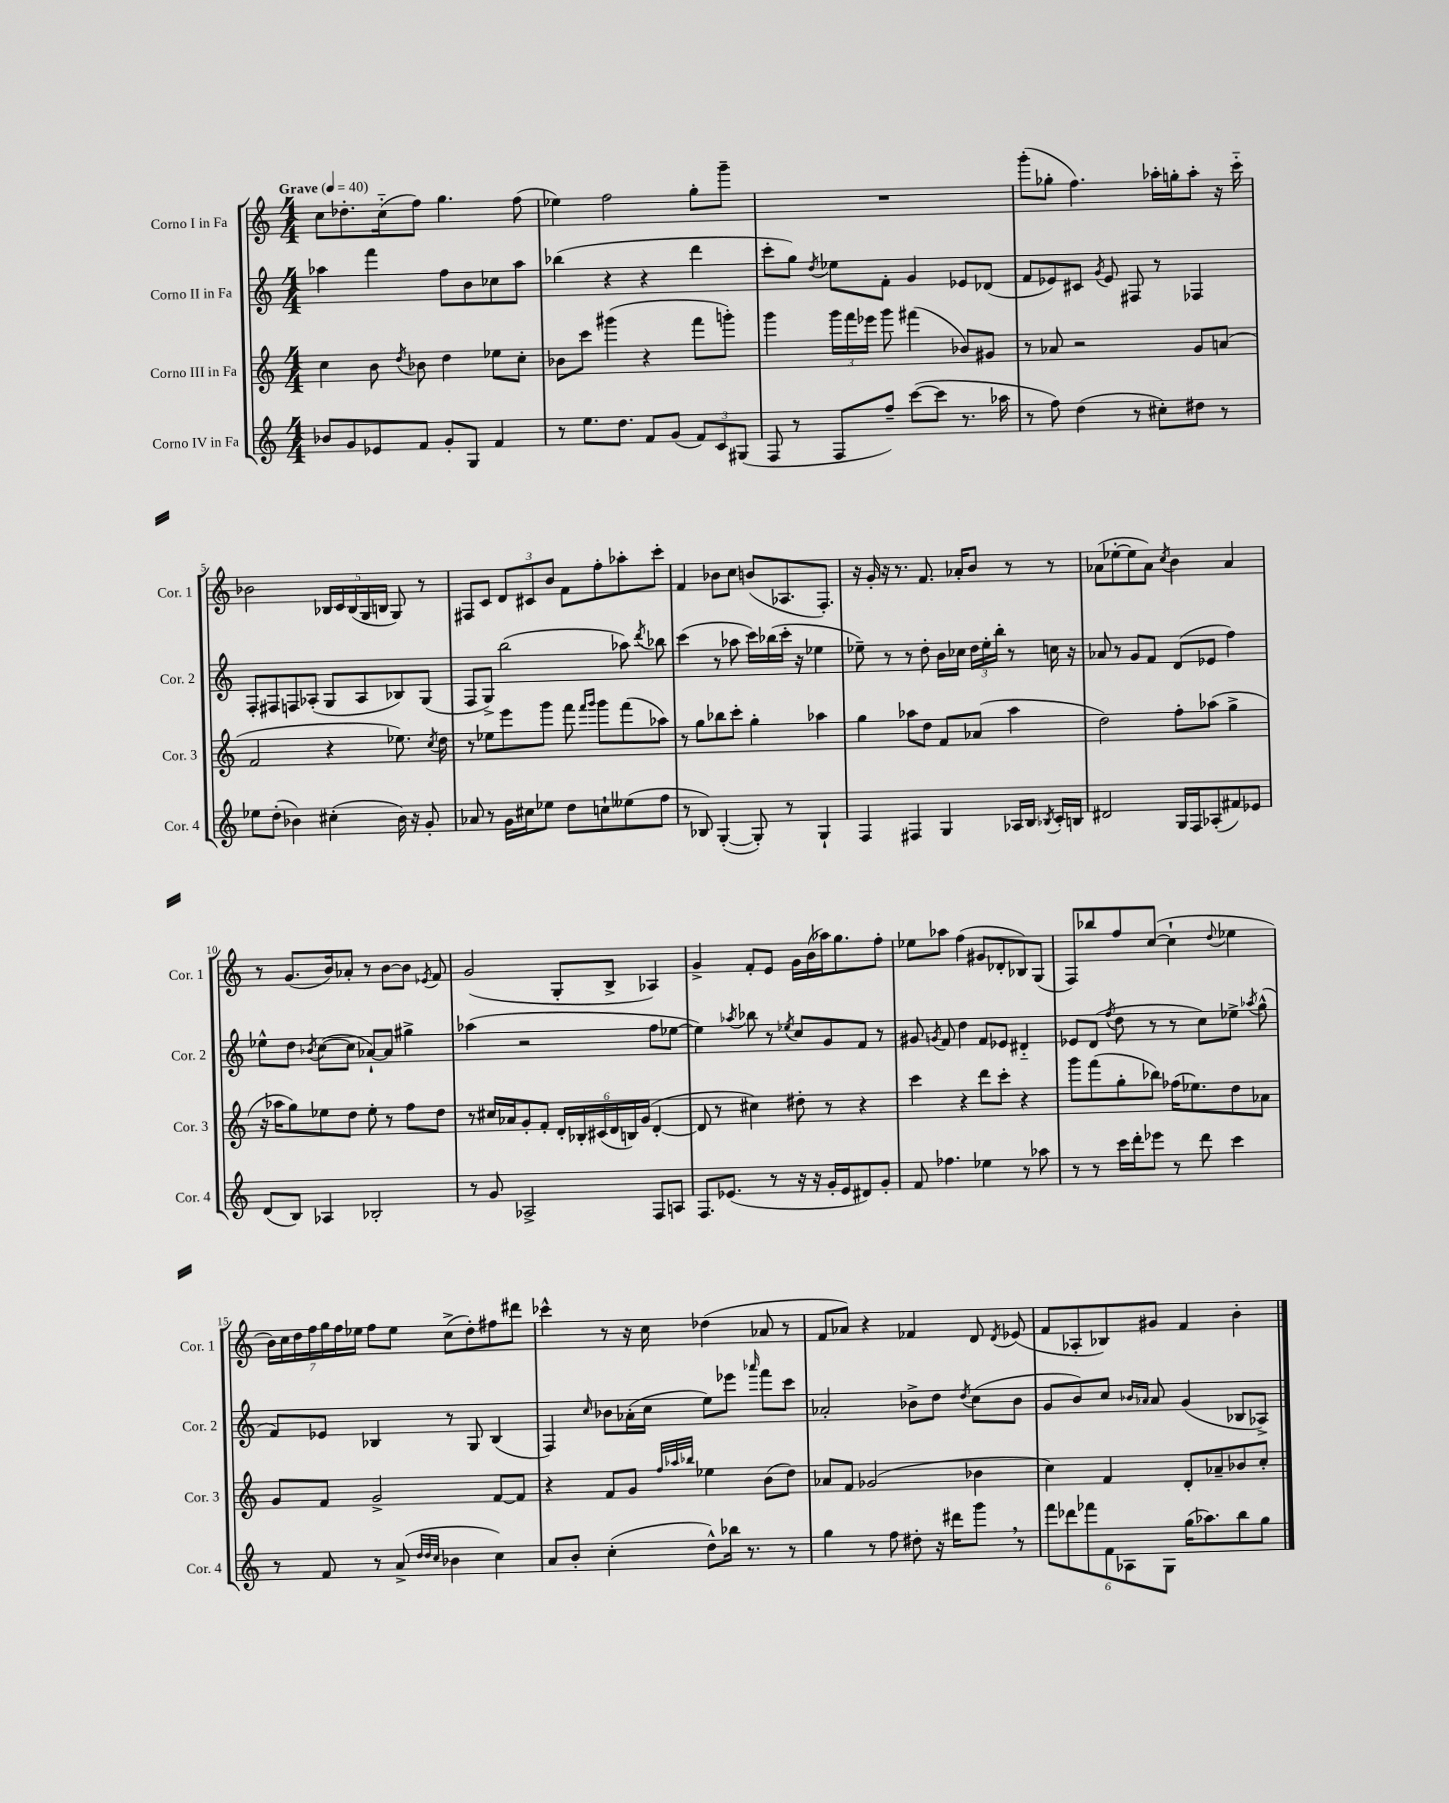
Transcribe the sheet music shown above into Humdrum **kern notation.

**kern	**kern	**kern	**kern
*part4	*part3	*part2	*part1
*staff4	*staff3	*staff2	*staff1
*I"Corno IV in Fa	*I"Corno III in Fa	*I"Corno II in Fa	*I"Corno I in Fa
*I'Cor. 4	*I'Cor. 3	*I'Cor. 2	*I'Cor. 1
*clefG2	*clefG2	*clefG2	*clefG2
*k[]	*k[]	*k[]	*k[]
*M4/4	*M4/4	*M4/4	*M4/4
*MM40	*MM40	*MM40	*MM40
=1	=1	=1	=1
!	!	!	!LO:TX:a:B:t=Grave
8b-X/L	4cc\	4aa-X\	8cc\L
8g/	.	.	8.dd-X'\
8e-X/	8b\	4fff\	.
.	.	.	(16cc\k
.	8qdd/	.	.
8f/J	8b-X\	.	8ff\J)
8g'/L	4dd\	8ff\L	4.gg\
8G/J	.	8b\	.
4f/	8ee-X\L	8cc-X\	.
.	8cc'\J	8aa-\J	(8ff\
=2	=2	=2	=2
8r	8b-X\L	(4bb-X\	4ee-X\)
8.ee\L	8ccc\J	.	.
.	(4ggg#X\	4r	2ff\
8.dd\J	.	.	.
8f/L	4r	4r	.
(8g/J	.	.	.
12f/L)	8fff\L	4ddd\	8gg'\L
12c/	.	.	.
.	8gggn'\J)	.	8ggg~\J
(12G#X/J	.	.	.
=3	=3	=3	=3
8F/	4ggg\	8ccc'\L	1r
8r	.	8gg\J)	.
.	.	8qdd/	.
8F/L	24ggg\LL	8ee-X\L	.
.	24fff\	.	.
.	24eee-X\JJ	.	.
8ff~/J)	8ggg\	8f'\J	.
([8ccc\L	(4fff#X\	4g/	.
8ccc\J]	.	.	.
8.r	8b-X/L)	8e-X/L	.
.	8g#X/J	(8d-X/J	.
16aa-X\	.	.	.
=4	=4	=4	=4
8r	8r	8f/L	(8ggg'\L
8ff\)	8a-X/	8e-X/)	8gg-X'\J
(4dd\	2r	8c#X/J	4.ff\)
.	.	8qg/	.
.	.	8e-/	.
8r	.	8F#X/	.
8cc#X'\L)	.	8r	16aa-X'\LL
.	.	.	16ggn'\J
8dd#X\J	8g/L	4F-X/	8aa-'\J
8r	(8an/J	.	16r
.	.	.	16ccc\
!!LO:LB:g=z
=5	=5	=5	=5
8ee-X\L	2f/	8F'/L	2b-X\
(8dd'\J	.	8F#X/	.
4b-X\)	.	8Fn/	.
.	.	(8A-X'/J	.
(4cc#X'\	4r	8G/L	20B-X/LL
.	.	.	20c/
.	.	.	(20B-/
.	.	8A-/	.
.	.	.	20G/
.	.	.	20Bn/JJ
16b-\)	8.ee-X\)	8B-X/)	8G/)
16r	.	.	.
8g'/	.	(8G/J	8r
.	8qcc/	.	.
.	16dd\	.	.
=6	=6	=6	=6
8a-X/	8r	8F/L	8F#X/L
8r	8ee-X\L	8G^/J)	8c/J
16g\LL	8eee\	(2bb\	12d/L
16cc#X\J	.	.	.
.	.	.	12c#X/
8ee-X\J	8ggg\J	.	.
.	.	.	12b/J
8dd\L	8fff\	.	8f\L
.	16qqfff/LL	.	.
.	16qqggg/JJ	.	.
8ccn`\	8ggg\L	.	8ff'\
(8ee--X\	(8fff\	8aa-X\)	8aa-X'\
.	.	8qddd/	.
8ff\J	8aa-X\J)	8bb-X\	8ccc'\J
=7	=7	=7	=7
8r	8r	(4ccc\	4f/
8B-X/)	8gg\L	.	.
([4G'/	8bb-X\	8r	8b-X\L
.	8ccc'\J	8aa-X\	8cc\J
8G'/])	4gg'\	16ccc\LL)	(8bn/L
.	.	(16bb-X\	.
8r	.	16ccc'\JJ	8.A-X/
.	.	16r	.
4G`/	4aa-X\	4ee-X\	.
.	.	.	8.F'/J)
=8	=8	=8	=8
4F/	4gg\	8ee-X~\)	16r
.	.	.	16g'/
.	.	8r	16r
.	.	.	8.r
4F#X/	8aa-X\L	8r	.
.	8dd\J	8dd'\	8.f/
4G/	8f/L	16b\LL	.
.	.	16cc-X\JJ	16a-X'/KL
.	(8a-X/J	24dd\LL	8b/J
.	.	24ee-'\	.
.	.	24bb'\JJ	.
16A-X/LL	4aa-\	8r	8r
16B/JJ	.	.	.
8qB-X/	.	.	.
16c'/LL	.	16ccn\	8r
16Bn/JJ	.	16r	.
=9	=9	=9	=9
2d#X/	2dd\)	8a-X/	(8a-X\L
.	.	8r	[8ee-X'\
.	.	8g/L	8ee-\]
.	.	8f/J	8a-\J)
.	.	.	8qcc/
16G/LL	8ff'\L	(8d/L	4b\
16F/J	.	.	.
(8A-X'/	(8aa-X\J	8e-X/J	.
8f#X/)	4gg^\	4ff\)	4a-/
8e-X/J	.	.	.
!!LO:LB:g=z
=10	=10	=10	=10
(8d/L	16r	8ee-X^^\L	8r
.	16aa-X\KL	.	.
8B/J)	8gg\)	8dd\J	(8.g/L
.	.	8qb-X/	.
4A-X/	8ee-X\	([8cc\L	.
.	.	.	16b/k)
.	8dd\J	8cc\J]	8a-X'/J
2B-X'/	8ee-'\	[8a-X`/L)	8r
.	8r	8a-/J]	[8b\L
.	8ff\L	4gg#X^\	8b\J]
.	.	.	8qe-X/
.	8dd\J	.	8f/
=11	=11	=11	=11
8r	8r	(4aa-X\	(2g/
8g/	16cc#X/LL	.	.
.	16a-X/J	.	.
2A-X^/	8g'/	2r	.
.	8f'/J	.	.
.	24d'/LL	.	8G'/L
.	24B-X'/	.	.
.	(24c#X/	.	.
.	24d/	.	8B^/J
.	24Bn/)	.	.
.	(24g/JJ	.	.
8F/L	[4d'/	8ff\L	4A-X/)
8An/J	.	[8ee-X\J	.
=12	=12	=12	=12
8.F/L	8d/]	4ee-\])	4g^/
.	8r	.	.
(8.e-X/J	.	.	.
.	.	8qaa-X/	.
.	4cc#X\)	8bb-X\	8f'/L
8r	.	8r	8e/J
.	.	8qee-X/	.
16r	8dd#X'\	8cc/L	16g\LL
16r	.	.	(16b\
16g'/LL	8r	8g/	16aa-X\J)
16e-/J	.	.	8.gg\
8d#X/)	4r	8f/J	.
8g'/J	.	8r	8ff'\J
=13	=13	=13	=13
8f/	4ccc\	8g#X/	8ee-X\L
.	.	8qgn/	.
4.ff-X\	.	8f/	8aa-X\J
.	4r	4dd\	(4ff\
4ee-X\	8ddd\L	8f/L	8g#X/L
.	8ccc'\J	8e-X/J	8d-X'/
8r	4r	4d#X/	8B-X/)
8aa-X\	.	.	(8G/J
=14	=14	=14	=14
8r	8ggg\L	8e-X/L	8F/L)
8r	(8fff\	(8d/J	8bb-X/
.	.	8qff/	.
16ccc\LL	8gg'\	8dd\	8ff/
16ddd'\J	.	.	.
8eee-X\J	8bb-X\J)	8r	([8cc/J
8r	(16ff-X\KL	8r	4cc`\]
.	8.ee-X\)	.	.
8ddd\	.	8cc\L)	.
.	.	.	8qqdd/
4ccc\	8dd\	8ee-X^\J	4ee-X\
.	.	8qaa-X/	.
.	8a-X\J	(8gg^^\	.
!!LO:LB:g=z
=15	=15	=15	=15
8r	8g/L	8f/L)	28b\LL)
.	.	.	28cc\
.	.	.	28dd\
.	.	.	28ff\
8f/	8f/J	8e-X/J	.
.	.	.	28gg\
.	.	.	28ff\
.	.	.	28ee-X\JJ
8r	2g^/	4B-X/	8ff\L
(8a^/	.	.	8ee-\J
32qqdd/LLL	.	.	.
32qqdd/	.	.	.
32qqcc/JJJ	.	.	.
4b-X\	.	8r	(8cc^\L
.	.	8G/	8dd'\)
4cc\)	[8f/L	(4B-/	8ff#X\
.	8f/J]	.	8ddd#X\J
=16	=16	=16	=16
8a/L	4r	4F/)	4ccc-X^^\
8b'/J	.	.	.
.	.	16qqcc/	.
(4cc'\	8f/L	8b-X\L	8r
.	8g/J	(16a-X'\L	16r
.	.	16cc\JJ	16cc\
.	32qqff/LLL	.	.
.	32qqaa-X/	.	.
.	32qqbb-X/JJJ	.	.
8dd^^\L)	4ee-X\	8ee\L)	(4dd-X\
16bb-X\Jk	.	8eee-X\J	.
8.r	.	.	.
.	.	16qqaaa-X/	.
.	(8b\L	8fff\L	8a-X/
8r	8dd\J)	8ccc\J	8r
=17	=17	=17	=17
4gg\	8a-X/L	2a-X'/	8f/L
.	8f/J	.	8a-X/J)
8r	(2g-X/	.	4r
8ff\	.	.	.
8dd#X'\	.	8b-X^\L	4f-X/
16r	.	8dd\J	.
16ddd#X\KL	.	.	.
.	.	8qdd/	.
8ggg,\J	4b-X\	(8cc\L	8d/
.	.	.	8qd/
8r	.	8b-\J	(8e-X/
=18	=18	=18	=18
12fff\L	4cc\)	8g/L	8f/L
12ddd-X\	.	.	.
.	.	8b/)	8A-X'/
12fff-X\	.	.	.
12f\	4f/	8cc/J	8B-X/)
12A-X\	.	.	.
.	.	16qqb-X/LL	.
.	.	16qqa-X/JJ	.
.	.	8a-/	8g#X/J
12G\J	.	.	.
(16gg\KL	8d'/L	(4g/	4f/
8.aa-X\)	.	.	.
.	8a-X~/	.	.
8bb\	8b-X/	8B-X/L	4b'\
8gg\J	8cc'/J	8A-X^/J)	.
==	==	==	==
*-	*-	*-	*-
